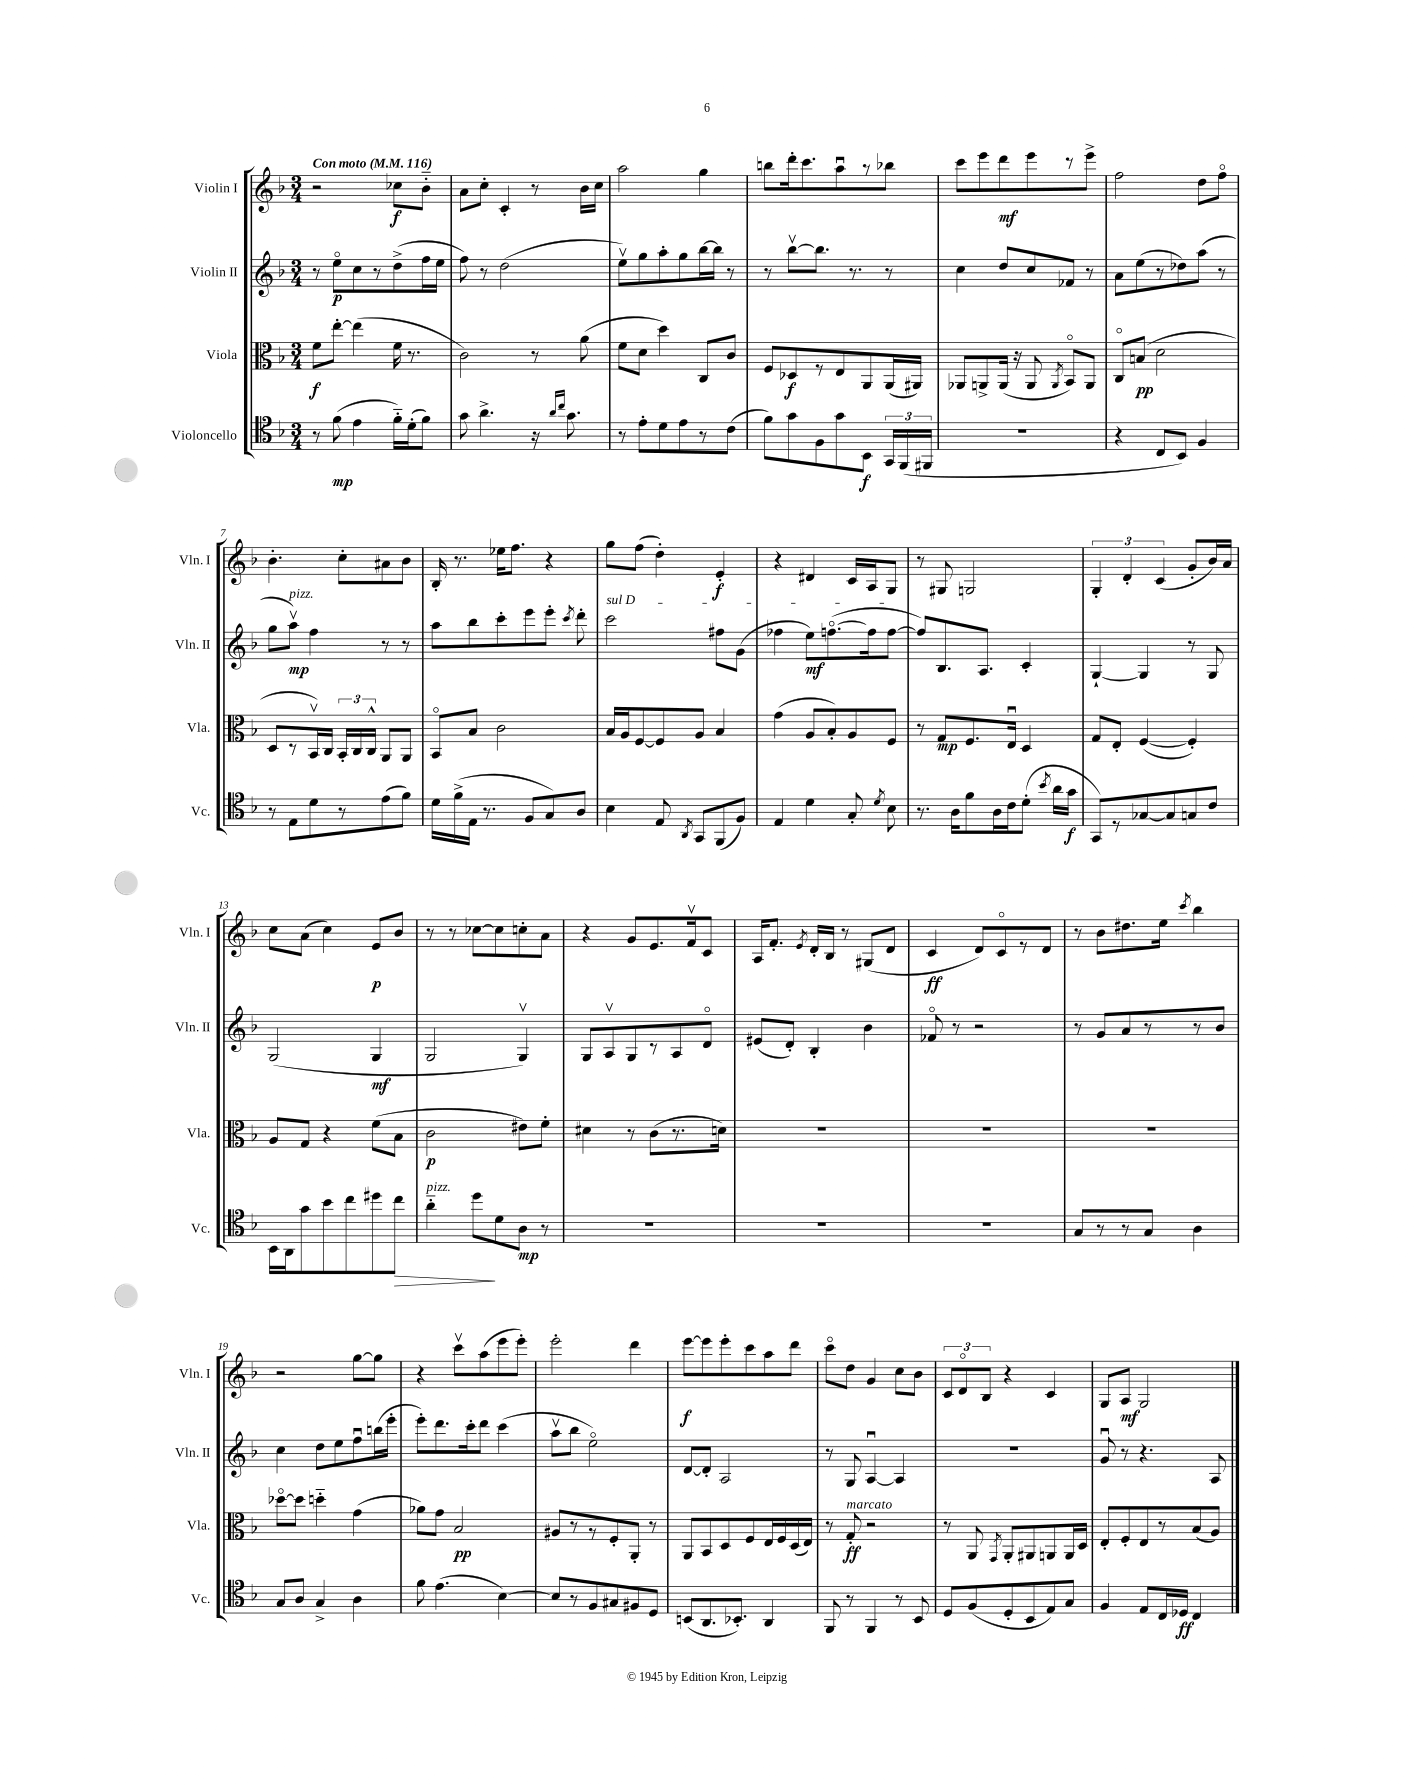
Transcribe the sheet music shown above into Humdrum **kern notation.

**kern	**kern	**kern	**kern
*staff4	*staff3	*staff2	*staff1
*clefC4	*clefC3	*clefG2	*clefG2
*k[b-]	*k[b-]	*k[b-]	*k[b-]
*M3/4	*M3/4	*M3/4	*M3/4
*MM116	*MM116	*MM116	*MM116
8r	8f	8r	2r
(8f	[8ee'	8eeo	.
4e	(4ee]	8cc	.
.	.	8r	.
16f'~)	16f	(8dd^	8cc-
(16d'	8.r	.	.
8f)	.	16ff	8b-'~
.	.	16ee	.
=	=	=	=
8g	2c)	8ff)	8a
4.a^	.	8r	8cc'
.	.	(2dd	4c'
16r	8r	.	8r
16qqa	.	.	.
16qqcc	.	.	.
8.g	.	.	.
.	(8a	.	16b-
.	.	.	16cc
=	=	=	=
8r	8f	8eev)	2aa
8e'	8d	8gg	.
8d	4dd)	8aa'	.
8e	.	8gg	.
8r	8C	[16bb-	4gg
.	.	16bb-]	.
(8c	8c	8r	.
=	=	=	=
8f)	8F	8r	8bb
8g	8D-	[8bb-v	16ddd'
.	.	.	8.ccc
8F	8r	8.bb-]	.
8g	8E	.	8aau
.	.	8.r	.
8BB-	8AA	.	8r
24GG	(16AA	8r	8bb-
(24FF	.	.	.
.	16AA#)	.	.
24FF#	.	.	.
=	=	=	=
2.r	8AA-	4cc	8ccc
.	8AA^	.	8eee
.	(16AA	8dd	8ddd
.	16r	.	.
.	8AA	8cc	8eee
.	8qAA	.	.
.	8BB-o)	8f-	8r
.	8AA	8r	8eee^
=	=	=	=
4r	8Co	8a	2ff
.	(8B	(8ee	.
8C	2d	8r	.
8BB-)	.	8dd-)	.
4F	.	(8aa	8dd
.	.	8r	8ffo
=	=	=	=
8r	8D	8gg	4.b-'
8E	8r	8aav)	.
8d	16BB-v)	4ff	.
.	16C	.	.
8r	24BB-'	.	8cc'
.	24C	.	.
.	24C^^	.	.
(8e	8AA	8r	8a#
8f)	8AA	8r	8b-
=	=	=	=
16d	8BB-o	8aa	16B-'
(16f^	.	.	8.r
16E	8B-	8bb-	.
8.r	.	.	.
.	2c	8ccc'	16ee-
.	.	.	8.ff
8F	.	8eee	.
8G)	.	8eee'	4r
.	.	8qccc	.
8A	.	8ddd'	.
=	=	=	=
4B-	16B-	2ccc	8gg
.	16A	.	.
.	[8F	.	(8ff
8E	8F]	.	4dd')
8qAA	.	.	.
8GG	8A	.	.
(8FF	4B-	8ff#	4e'
8F)	.	(8g	.
=	=	=	=
4E	(4g	4ff-	4r
4d	8A	8ee)	4d#
.	8B-')	([8.ffo	.
8G'	8A	.	16c
.	.	16ff]	16A
8qd	.	.	.
8B-	8F	[8ff	8G
=	=	=	=
8.r	8r	8ff])	8r
.	8G	8.B-	8G#
16A	.	.	.
8f	8.F	.	2G
.	.	8.A	.
16A	.	.	.
16c	16Eu	.	.
(8d'	4D	4c'	.
8qb-	.	.	.
16a	.	.	.
16g	.	.	.
=	=	=	=
8GG)	8G	[4G`	6G'
8r	8E'	.	.
.	.	.	6d'
[8G-	([4F	4G]	.
.	.	.	(6c
8G-]	.	.	.
8G	4F'])	8r	8g'
8c	.	8G	16b-)
.	.	.	16a
=	=	=	=
16BB-	8A	(2G	8cc
16AA	.	.	.
8g	8G	.	(8a
8b-	4r	.	4cc)
8cc	.	.	.
8dd#	(8f	4G	8e
8cc	8B-	.	8b-
=	=	=	=
4a'~	2c	2G	8r
.	.	.	8r
8dd	.	.	[8cc-
8d	.	.	8cc-]
8A	8e#)	4Gv)	8cc'
8r	8f'	.	8a
=	=	=	=
2.r	4d#	8G	4r
.	.	8Av	.
.	8r	8G	8g
.	(8c	8r	8.e
.	8.r	8A	.
.	.	.	16fv
.	.	8do	8c
.	16d)	.	.
=	=	=	=
2.r	2.r	(8e#	16A
.	.	.	8.f'
.	.	8d')	.
.	.	.	8qe
.	.	4B-'	16d'
.	.	.	16B-
.	.	.	8r
.	.	4b-	(8G#
.	.	.	8d
=	=	=	=
2.r	2.r	8f-o	4c
.	.	8r	.
.	.	2r	8d)
.	.	.	8co
.	.	.	8r
.	.	.	8d
=	=	=	=
8G	2.r	8r	8r
8r	.	8g	8b-
8r	.	8a	8.dd#
8G	.	8r	.
.	.	.	16ee
.	.	.	8qccc
4A	.	8r	4bb-
.	.	8b-	.
=	=	=	=
8G	[8dd-o	4cc	2r
8A	8dd-]	.	.
4G^	4dd'~	8dd	.
.	.	8ee	.
4A	(4g	8ffu	[8gg
.	.	(16bb	8gg]
.	.	16eee'	.
=	=	=	=
8f	8a-)	8eee')	4r
(4.e	8g	8.ddd	.
.	2B-	.	8cccv
.	.	16ccc'	.
.	.	8ddd	(8aa
[4B-)	.	(4ccc	8eee
.	.	.	8eee')
=	=	=	=
8B-]	8A#	8aav	2eee'
8r	8r	8bb-	.
8F	8r	2eeo)	.
8G#	8F'	.	.
8F#	8AA'	.	4ddd
8D	8r	.	.
=	=	=	=
(8BB	8AA	[8d	[8eee
8.AA	8BB-	8d']	8eee]
.	8D	2A	8eee'
8.BB-')	.	.	.
.	8F	.	8ccc
4AA	16E	.	8aa
.	16F	.	.
.	(16D	.	8ddd
.	16E)	.	.
=	=	=	=
8FF	8r	8r	8ccco
8r	8G'	8G	8dd
4FF	2r	[4Au	4g
8r	.	4A]	8cc
8BB-	.	.	8b-
=	=	=	=
8D	8r	2.r	12c
.	.	.	12do
(8F	8AA	.	.
.	.	.	12B-
.	8qGG	.	.
8D'	8AA'	.	4r
8BB-	8AA#	.	.
8E)	8AA	.	4c
8G	16AA	.	.
.	16D	.	.
=	=	=	=
4F	8E'	8gu	8G
.	8F'	8r	8A
8E	8E	4.r	2G
16C	8r	.	.
16D-	.	.	.
4C	(8B-	.	.
.	8A)	8A	.
==	==	==	==
*-	*-	*-	*-
